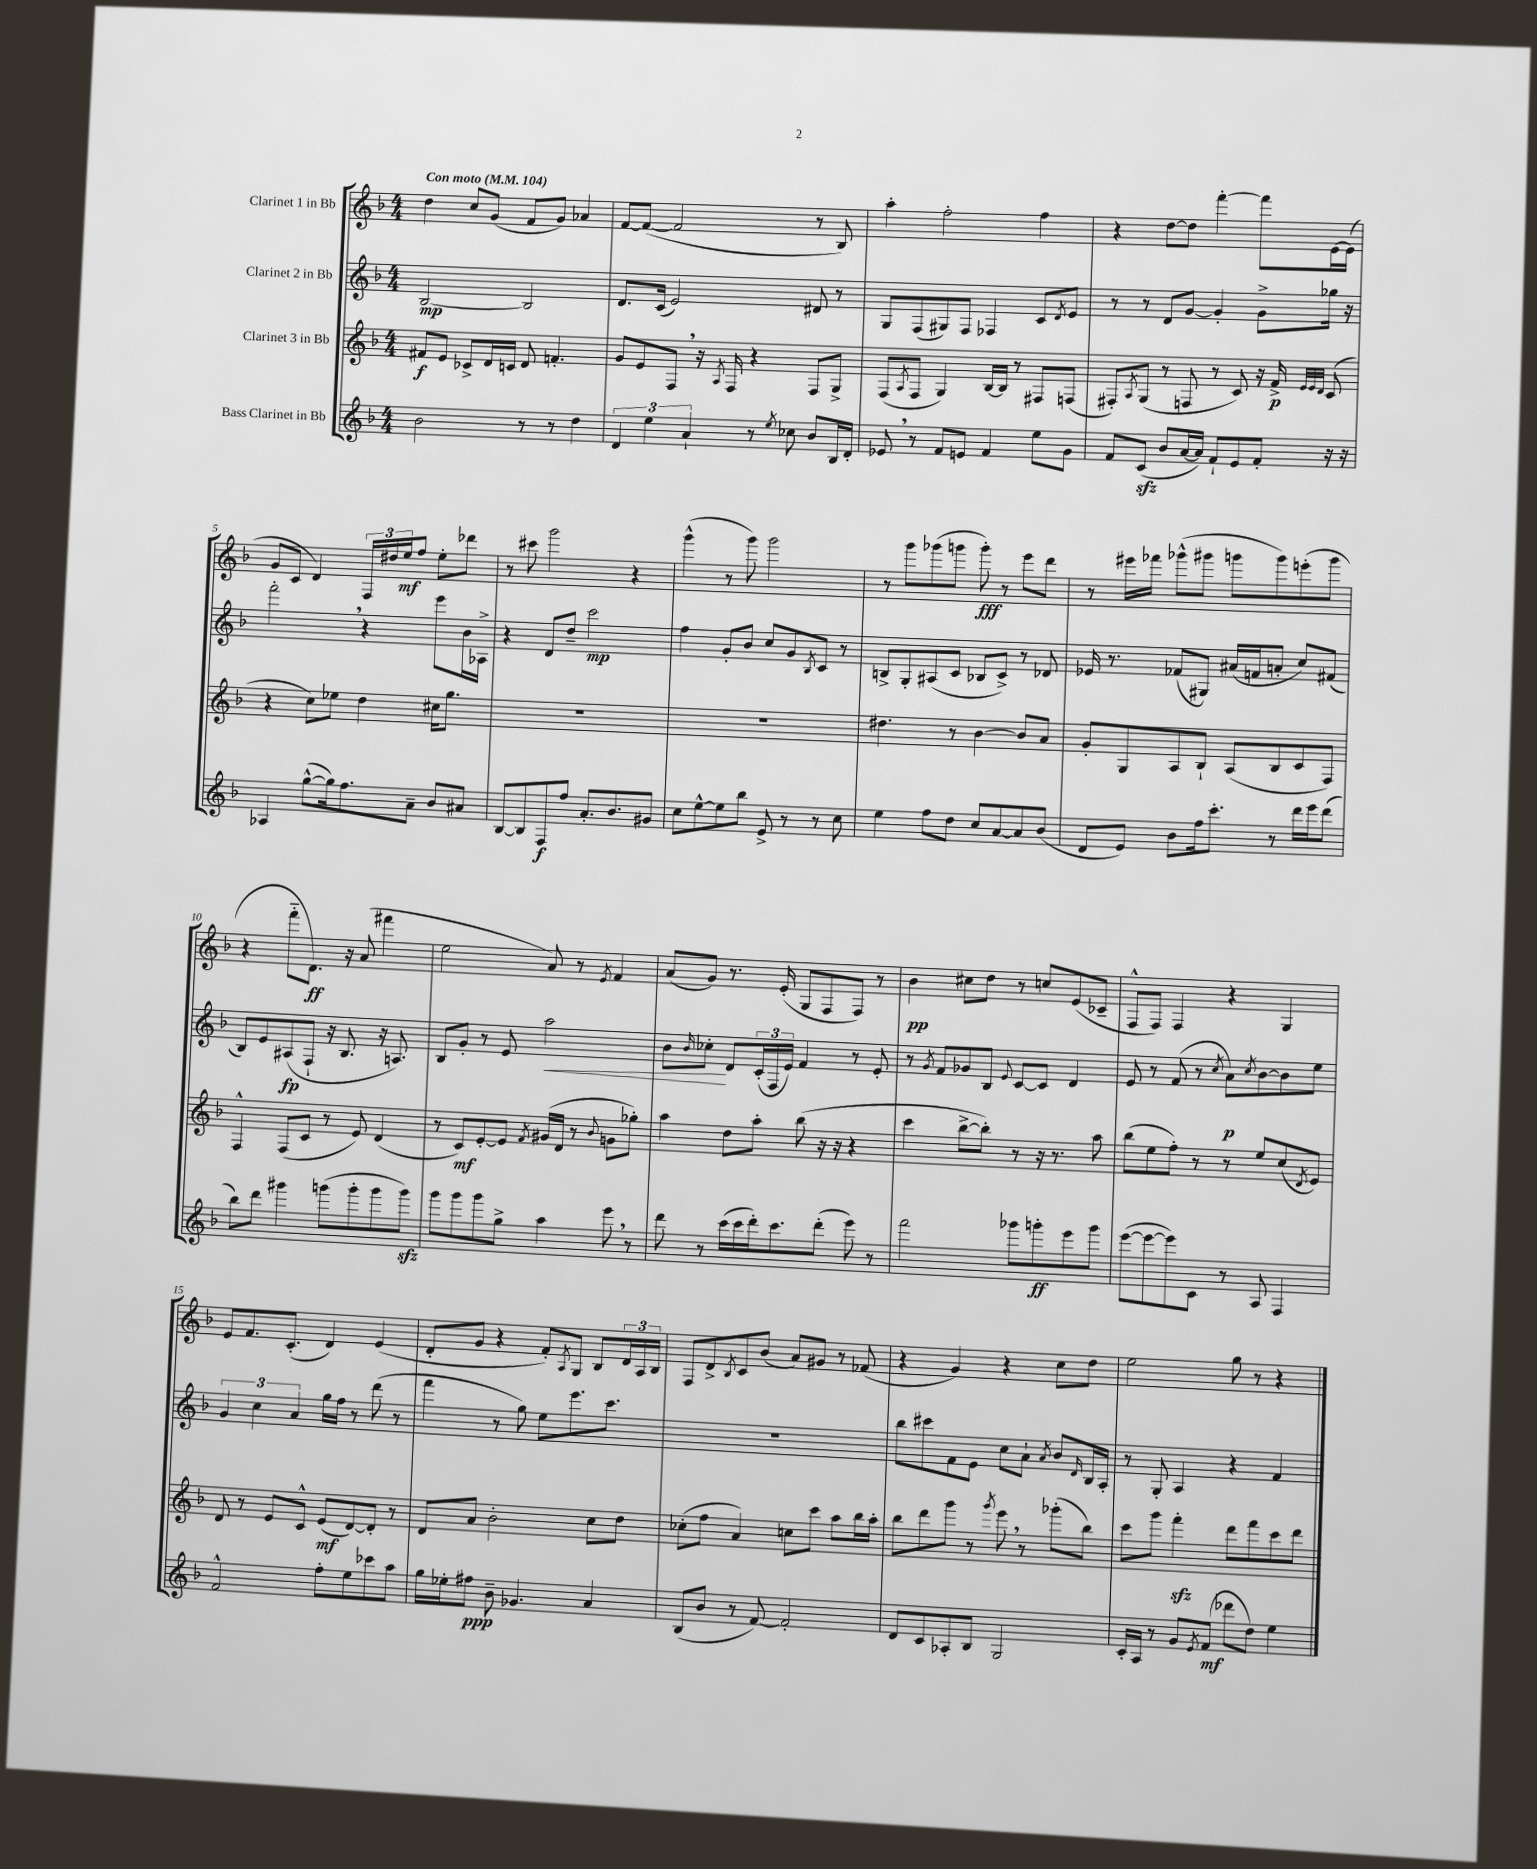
<<
\new StaffGroup <<
\new Staff = "s0" \with { instrumentName = "Clarinet 1 in Bb" } {
    \clef treble \key f \major \numericTimeSignature \time 4/4 \tempo "Con moto" 4 = 104
    d''4 c''8 g'8( f'8 g'8) aes'4 |
    f'8~ f'8~( f'2 r8 bes8) |
    a''4-. f''2-. f''4 |
    r4 d''8~ d''8 f'''4~-. f'''8 e'16~ e'16( |
    g'8 c'8 d'4) \tuplet 3/2 { f16 dis''16 e''16\mf } f''8 e''8-. des'''8 |
    r8 cis'''8 g'''2 r4 |
    g'''4-^( r8 g'''8) g'''2 |
    r8 g'''8 ges'''8( g'''8 g'''8-.\fff) r8 e'''8 d'''8 |
    r8 eis'''16 fes'''16 ges'''8-^( gis'''8 g'''8 g'''8) e'''8-.( g'''8 |
    r4 f'''8-_ d'8.\ff) r16 a'8( fis'''4 |
    e''2 a'8) r8 \acciaccatura { e'8 } f'4 |
    a'8( g'8) r8. e'16-.( g8 f8 f8) r8 |
    bes'4\pp cis''8 d''8 r8 c''8 e'8( ces'8-- |
    f8-^ f8) f4 r4 g4 |
    e'8 f'8. c'8.-.( d'4) e'4( |
    d'8-. g'8 r4 f'8-.) \acciaccatura { a8 } g8 bes8 \tuplet 3/2 { d'16 a16 bes16 } |
    f8 d'8-> \acciaccatura { bes8 } c'8 bes'8( a'8) gis'8 r8 fes'8( |
    r4 g'4) r4 c''8 d''8 |
    e''2 g''8 r8 r4 \bar "|." |
}
\new Staff = "s1" \with { instrumentName = "Clarinet 2 in Bb" } {
    \clef treble \key f \major \numericTimeSignature \time 4/4
    bes2~\mp bes2 |
    d'8. c'16( e'2) dis'8 r8 |
    g8 f8( gis8) f8 fes4 c'8 \acciaccatura { d'8 } e'8 |
    r8 r8 d'8 g'8~ g'4-. g'8-> ges''16 r16 |
    f'''2-. \breathe r4 e'''8 bes'16 aes16-> |
    r4 d'8 d''8-- c'''2\mp |
    f''4 g'8-. bes'8 c''8 g'8 \acciaccatura { bes8 } c'8 r8 |
    b8-> g8-. ais8( c'8 bes8 c'8->) r8 des'8 |
    ees'16 r8. fes'8( gis8) ais'16( f'16 a'8-. c''8) fis'8( |
    bes8) e'8 ais8\fp( f8-! r16 bes8. r16 a8.) |
    bes8 g'8-. r8 e'8 a''2\< |
    bes'8 \grace { bes'16 } ces''8-.\! d'8 \tuplet 3/2 { c'16-.( f16 e'16) } f'4 r8 e'8-. |
    r8 \acciaccatura { g'8 } f'8 ges'8 bes8 \appoggiatura { e'8 } c'8~ c'8 d'4 |
    e'8 r8 f'8( r8 \acciaccatura { c''8 } a'8\p) \acciaccatura { c''8 } bes'8~ bes'8 e''8 |
    \tuplet 3/2 { g'4 c''4 a'4 } g''16 f''16 r8 d'''8( r8 |
    f'''4 r8 g''8) e''8 e'''8. c'''8. |
    R1 |
    bes''8 cis'''8 f'8 e'8 c''8 a'8-! \acciaccatura { a'8 } bes'8 \grace { d'16 } bes16 a16-. |
    r8 g8-. a4 r4 f'4 \bar "|." |
}
\new Staff = "s2" \with { instrumentName = "Clarinet 3 in Bb" } {
    \clef treble \key f \major \numericTimeSignature \time 4/4
    fis'8\f e'8 ces'8-> d'16 c'16 d'8 f'4.-. |
    g'8 e'8 f8 \breathe r16 \acciaccatura { a8 } f16 r4 f8 g8-> |
    f8( \acciaccatura { a8 } f8 g4) bes16~ bes16 r8 fis8 f8( |
    fis8-.) \acciaccatura { a8 } g8( r8 f8 r8 c'8) r16 f'16->\p \grace { e'32 e'32 d'32 } c'8( |
    r4 c''8) ees''8 d''4 cis''16 g''8. |
    R1 |
    R1 |
    dis''4. r8 bes'4~ bes'8 a'8 |
    g'8-. g8 a8 bes8-! a8( bes8 c'8 f8) |
    f4-^ f8( c'8 r8 e'8) d'4( |
    r8 c'8\mf) e'8~-. e'8 \acciaccatura { f'8 } gis'16( d'16 r8 \appoggiatura { bes'8 } g'8 ges''8-.) |
    a''4 d''8 a''8-. bes''8( r16 r16 r4 |
    c'''4 bes''8~-> bes''8-.) r8 r16 r8. a''8 |
    bes''8( e''8 f''8-.) r8 r8 e''8 c''8( \acciaccatura { d'8 } e'8) |
    d'8 r8 e'8 c'8-^ e'8\mf( d'8~) d'8-. r8 |
    d'8 a'8 bes'2-. c''8 d''8 |
    ces''8-.( f''8 a'4) c''8 c'''8 a''8 bes''16 a''16-. |
    bes''8 d'''8 g'''8 r8 \acciaccatura { g'''8 } e'''8 \breathe r8 ges'''8-.( bes''8) |
    c'''8 g'''8 f'''4-.\sfz d'''8 f'''8 c'''8 d'''8 \bar "|." |
}
\new Staff = "s3" \with { instrumentName = "Bass Clarinet in Bb" } {
    \clef treble \key f \major \numericTimeSignature \time 4/4
    bes'2 r8 r8 d''4 |
    \tuplet 3/2 { d'4 e''4 a'4-! } r8 \acciaccatura { e''8 } ces''8 bes'8 bes16 d'16-. |
    ees'8 \breathe r8 f'8 e'8 f'4 e''8 g'8 |
    f'8 c'8\sfz( bes'8 a'16~ a'16) f'8-! e'8 f'8-. r16 r16 |
    aes4 g''8~-^( g''16) f''8. a'8-- bes'8 ais'8 |
    bes8~ bes8 f8\f f''8 a'8.-. bes'8. gis'8 |
    c''8 e''8~-^ e''8 bes''8 e'8-> r8 r8 c''8 |
    e''4 f''8 d''8 c''8 a'8~ a'8 bes'8( |
    d'8 e'8) bes'8 f''16 c'''8.-. r8 d'''16 e'''16 d'''8( |
    bes''8) d'''8 gis'''4 g'''8( g'''8-. g'''8 g'''8\sfz) |
    g'''8 g'''8 g'''8 g''8-> a''4 e'''8 \breathe r8 |
    d'''8 r8 c'''16( c'''16 d'''16-.) c'''8. d'''8-.( e'''8) r8 |
    f'''2 ges'''8 g'''8-.\ff e'''8 g'''8 |
    e'''8~( e'''8~ e'''8) c'8 r8 a8 f4 |
    f'2-^ f''8-. e''8 ces'''8 a''8 |
    g''16 ees''16-. fis''8\ppp bes'8-- ges'4. a'4 |
    bes8( bes'8 r8 f'8~) f'2-. |
    d'8 c'8 aes8-. bes8 g2 |
    c'16-. a16 r8 g'8 \acciaccatura { e'8 } f'8\mf( des'''8 d''8) e''4 \bar "|." |
}
>>
>>
